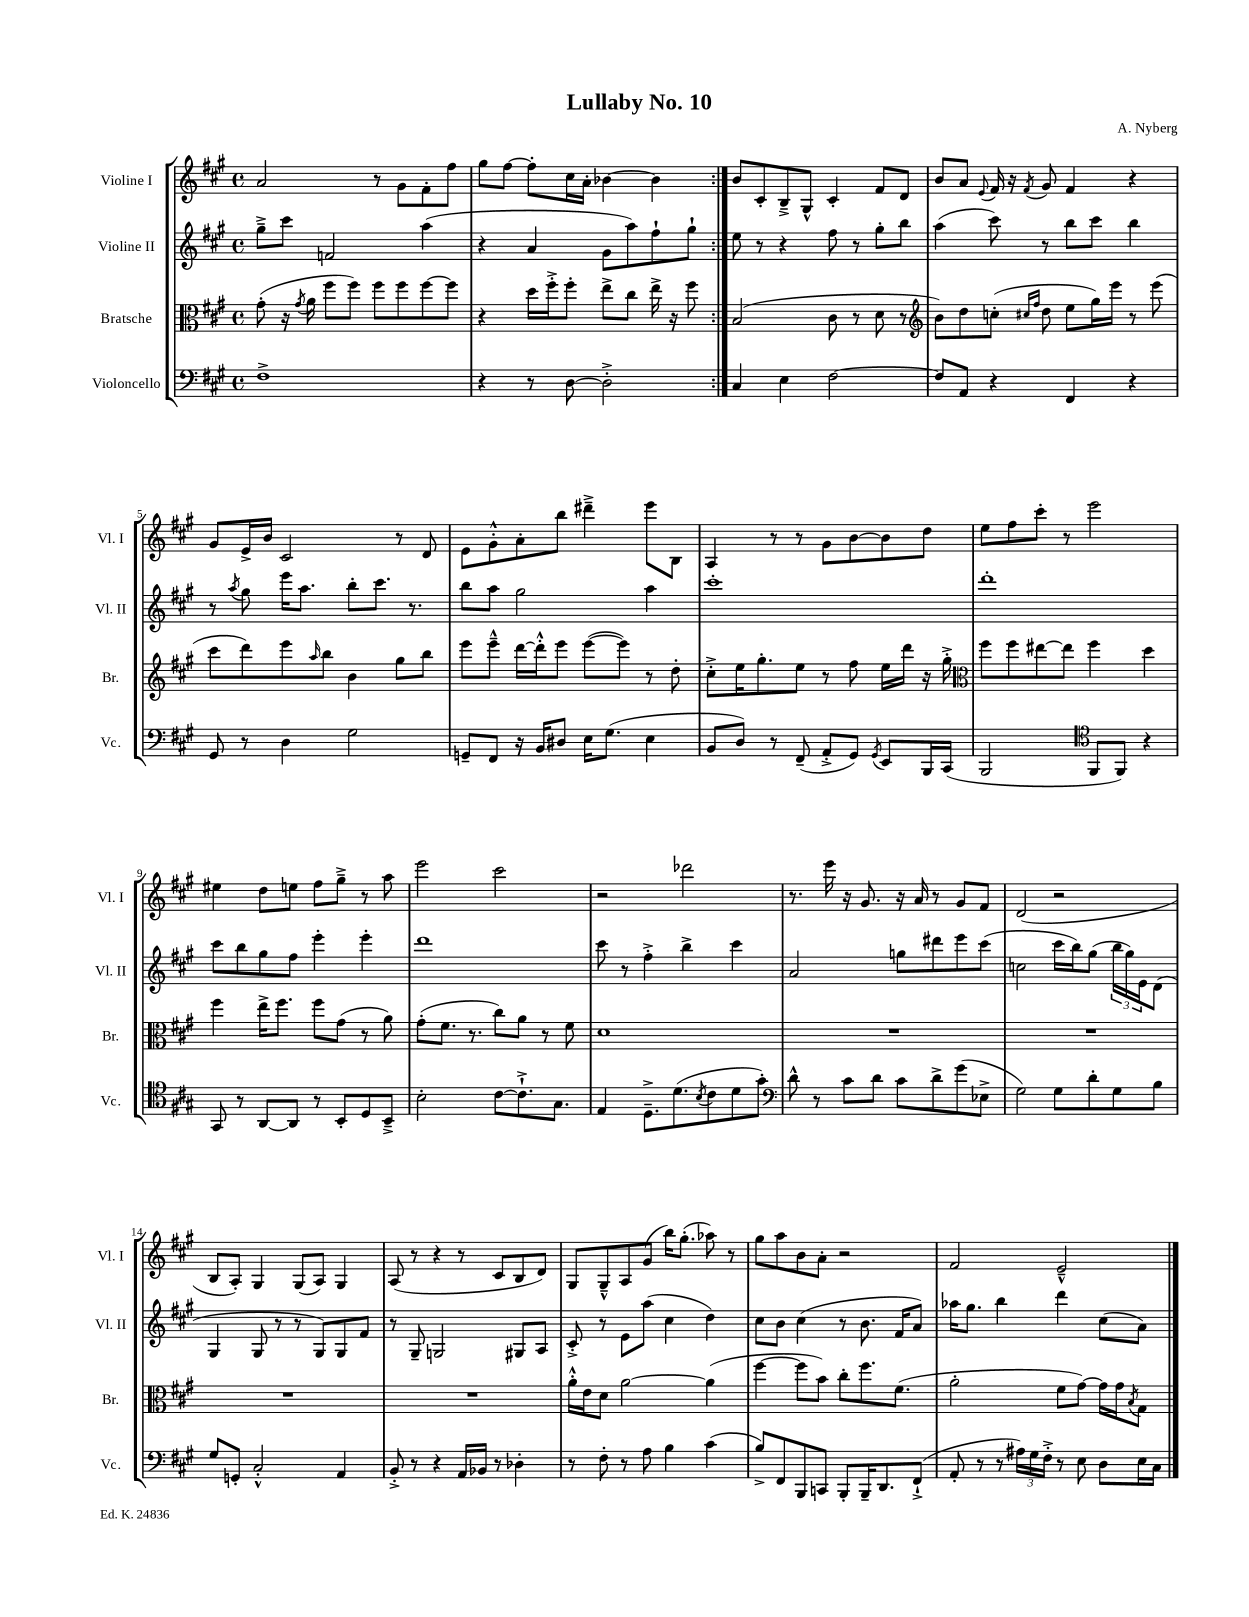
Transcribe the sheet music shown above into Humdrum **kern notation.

**kern	**kern	**kern	**kern
*part4	*part3	*part2	*part1
*staff4	*staff3	*staff2	*staff1
*I"Violoncello	*I"Bratsche	*I"Violine II	*I"Violine I
*I'Vc.	*I'Br.	*I'Vl. II	*I'Vl. I
*clefF4	*clefC3	*clefG2	*clefG2
*k[f#c#g#]	*k[f#c#g#]	*k[f#c#g#]	*k[f#c#g#]
*M4/4	*M4/4	*M4/4	*M4/4
*met(c)	*met(c)	*met(c)	*met(c)
=1	=1	=1	=1
1F#^	(8g#'\	8gg#~^\L	2a/
.	16r	8ccc#\J	.
.	8qg#/	.	.
.	16a\	.	.
.	8ff#\L	2fn/	.
.	8ff#\J)	.	.
.	8ff#\L	.	8r
.	8ff#\	.	8g#\L
.	[8ff#\	(4aa\	8f#'\
.	8ff#\J]	.	8ff#\J
=2	=2	=2	=2
4r	4r	4r	8gg#\L
.	.	.	[8ff#\J
8r	16dd\LL	4a/	8ff#'\L]
.	16ff#'^\J	.	.
[8D\	8ff#'\J	.	16cc#\L
.	.	.	16a'\JJ
2D'^\]	8ee^\L	8g#\L	[4b-X\
.	8cc#\J	8aa\)	.
.	16ee^\	8ff#`\	4b-\]
.	16r	.	.
.	8ff#\	8gg#`\J	.
=3:|!	=3:|!	=3:|!	=3:|!
4C#/	(2B/	8ee\	8b/L
.	.	8r	8c#'/
4E\	.	4r	8B~^/
.	.	.	8G#^^/J
[2F#\	8c#\	8ff#\	4c#'/
.	8r	8r	.
.	8d\	8gg#'\L	8f#/L
.	8r	8bb\J	8d/J
=4	=4	=4	=4
*	*clefG2	*	*
8F#/L]	8b\L)	(4aa\	8b/L
8AA/J	8dd\	.	8a/J
.	.	.	8qqe/
4r	(8ccn'\J	8ccc#\)	16f#/
.	.	.	16r
.	16qqcc#X/LL	.	.
.	16qqff#/JJ	.	8qf#/
.	8dd\	8r	8g#/
4FF#/	8ee\L	8bb\L	4f#/
.	16gg#\L)	8ccc#\J	.
.	16eee\JJ	.	.
4r	8r	4bb\	4r
.	(8eee\	.	.
!!LO:LB:g=z
=5	=5	=5	=5
8GG#/	8ccc#\L	8r	8g#/L
.	.	8qaa/	.
8r	8ddd\)	8gg#\	16e^/L
.	.	.	16b/JJ
4D\	8eee\	16eee\KL	2c#/
.	.	8.aa\J	.
.	16qqaa/	.	.
.	8bb\J	.	.
2G#\	4b\	8bb'\L	.
.	.	8.ccc#\J	.
.	8gg#\L	.	8r
.	.	8.r	.
.	8bb\J	.	8d/
=6	=6	=6	=6
8GGn~/L	8eee\L	8bb\L	8e\L
8FF#/J	8eee~^^\J	8aa\J	8g#'^^\
16r	[16ddd\LL	2gg#\	8a'\
16BB/KL	16ddd'^^\J]	.	.
8D#X/J	8eee\J	.	8bb\J
16E\KL	([8eee\L	.	4ddd#X~^\
(8.G#\J	.	.	.
.	8eee\J])	.	.
4E\	8r	4aa\	8eee\L
.	8dd'\	.	8B\J
=7	=7	=7	=7
8BB/L	8cc#'^\L	1ccc#'	4A/
8D/J)	16ee\K	.	.
.	8.gg#'\	.	.
8r	.	.	8r
(8FF#~/	8ee\J	.	8r
8AA'^/L	8r	.	8g#\L
8GG#/J)	8ff#\	.	[8b\
8qGG#/	.	.	.
8EE/L	16ee\LL	.	8b\]
.	16ddd\JJ	.	.
16BBB/L	16r	.	8dd\J
(16CC#/JJ	16gg#'^\	.	.
=8	=8	=8	=8
*	*clefC3	*	*
2BBB/	8ff#\L	1ddd'	8ee\L
.	8ff#\	.	8ff#\
.	[8ee#X\	.	8ccc#'\J
.	8ee#\J]	.	8r
*clefC4	*	*	*
8FF#/L	4ff#\	.	2eee\
8FF#/J)	.	.	.
4r	4dd\	.	.
!!LO:LB:g=z
=9	=9	=9	=9
8GG#/	4ff#\	8ccc#\L	4ee#X\
8r	.	8bb\	.
[8AA/L	16ee^\KL	8gg#\	8dd\L
.	8.ff#\J	.	.
8AA/J]	.	8ff#\J	8een\J
8r	8ff#\L	4eee'\	8ff#\L
8BB'/L	(8g#\J	.	8gg#~^\J
8D/	8r	4eee'\	8r
8BB~^/J	8a\)	.	8aa\
=10	=10	=10	=10
2B'\	(8g#'\L	1ddd	2eee\
.	8.f#\J	.	.
.	8.r	.	.
[8c#\L	8cc#\L)	.	2ccc#\
8.c#`^\]	8a\J	.	.
.	8r	.	.
8.G#\J	.	.	.
.	8f#\	.	.
=11	=11	=11	=11
4E/	1d	8ccc#\	2r
.	.	8r	.
8.D~^\L	.	4ff#'^\	.
(8.d\	.	.	.
.	.	4bb^\	2ddd-X\
8qB/	.	.	.
8c#\	.	.	.
8d\	.	4ccc#\	.
8g#'\J)	.	.	.
=12	=12	=12	=12
*clefF4	*	*	*
8d^^\	1r	2a/	8.r
8r	.	.	.
.	.	.	16eee\
8c#\L	.	.	16r
.	.	.	8.g#/
8d\J	.	.	.
8c#\L	.	8ggn\L	16r
.	.	.	16a/
8d^\	.	8ddd#X\	8r
(8g#\	.	8eee\	8g#/L
8E-X^\J	.	(8ccc#\J	8f#/J
=13	=13	=13	=13
2G#\)	1r	2ccn\	(2d/
8G#\L	.	16ccc#\LL	2r
.	.	16bb\J)	.
8d'\	.	(8gg#\J	.
8G#\	.	24bb\LL	.
.	.	24gg#\)	.
.	.	24e\J	.
8B\J	.	(8d\J	.
!!LO:LB:g=z
=14	=14	=14	=14
8G#/L	1r	4G#/	8B/L
8GGn'/J	.	.	8A'/J)
2C#'^^/	.	8G#/	4G#/
.	.	8r	.
.	.	8r	(8G#/L
.	.	8G#/L)	8A/J)
4AA/	.	8G#/	4G#/
.	.	8f#/J	.
=15	=15	=15	=15
8BB'^/	1r	8r	(8A/
8r	.	8G#~/	8r
4r	.	2Gn/	4r
16AA/LL	.	.	8r
16BB-X/JJ	.	.	.
8r	.	.	8c#/L
4D-X'\	.	8G#X/L	8B/
.	.	8A/J	8d/J)
=16	=16	=16	=16
8r	16a'^^\LL	8c#'^/	8G#/L
.	16e\J	.	.
8F#'\	8d\J	8r	8G#~^^/
8r	[2a\	8e\L	8A/
8A\	.	(8aa\J	(8g#/J
4B\	.	4cc#\	16bb\KL)
.	.	.	(8.gg#'\J
(4c#\	(4a\]	4dd\)	8aa-X\)
.	.	.	8r
=17	=17	=17	=17
8B^/L)	[4ff#\	8cc#\L	8gg#\L
8FF#/	.	8b\J	8aa\
8BBB/	8ff#\L]	(4cc#\	8b\
8CCn/J	8b\J)	.	8a'\J
8BBB'/L	8cc#'\L	8r	2r
16BBB~/K	8.ff#\	8.b\	.
8.DD/	.	.	.
.	(8.f#\J	16f#/KL	.
(8FF#`^/J	.	8a/J)	.
=18	=18	=18	=18
8AA'/	2a'\	16aa-X\KL	2f#/
.	.	8.gg#\J	.
8r	.	.	.
8r	.	4bb\	.
24A#X\LL)	.	.	.
24G#\	.	.	.
24F#'^\JJ	.	.	.
8r	8f#\L	4ddd\	2e~^^/
8E\	[8g#\J)	.	.
8D\L	16g#\LL]	(8cc#\L	.
.	16g#\J	.	.
.	8qB/	.	.
16E\L	8G#\J	8a\J)	.
16C#\JJ	.	.	.
==	==	==	==
*-	*-	*-	*-
